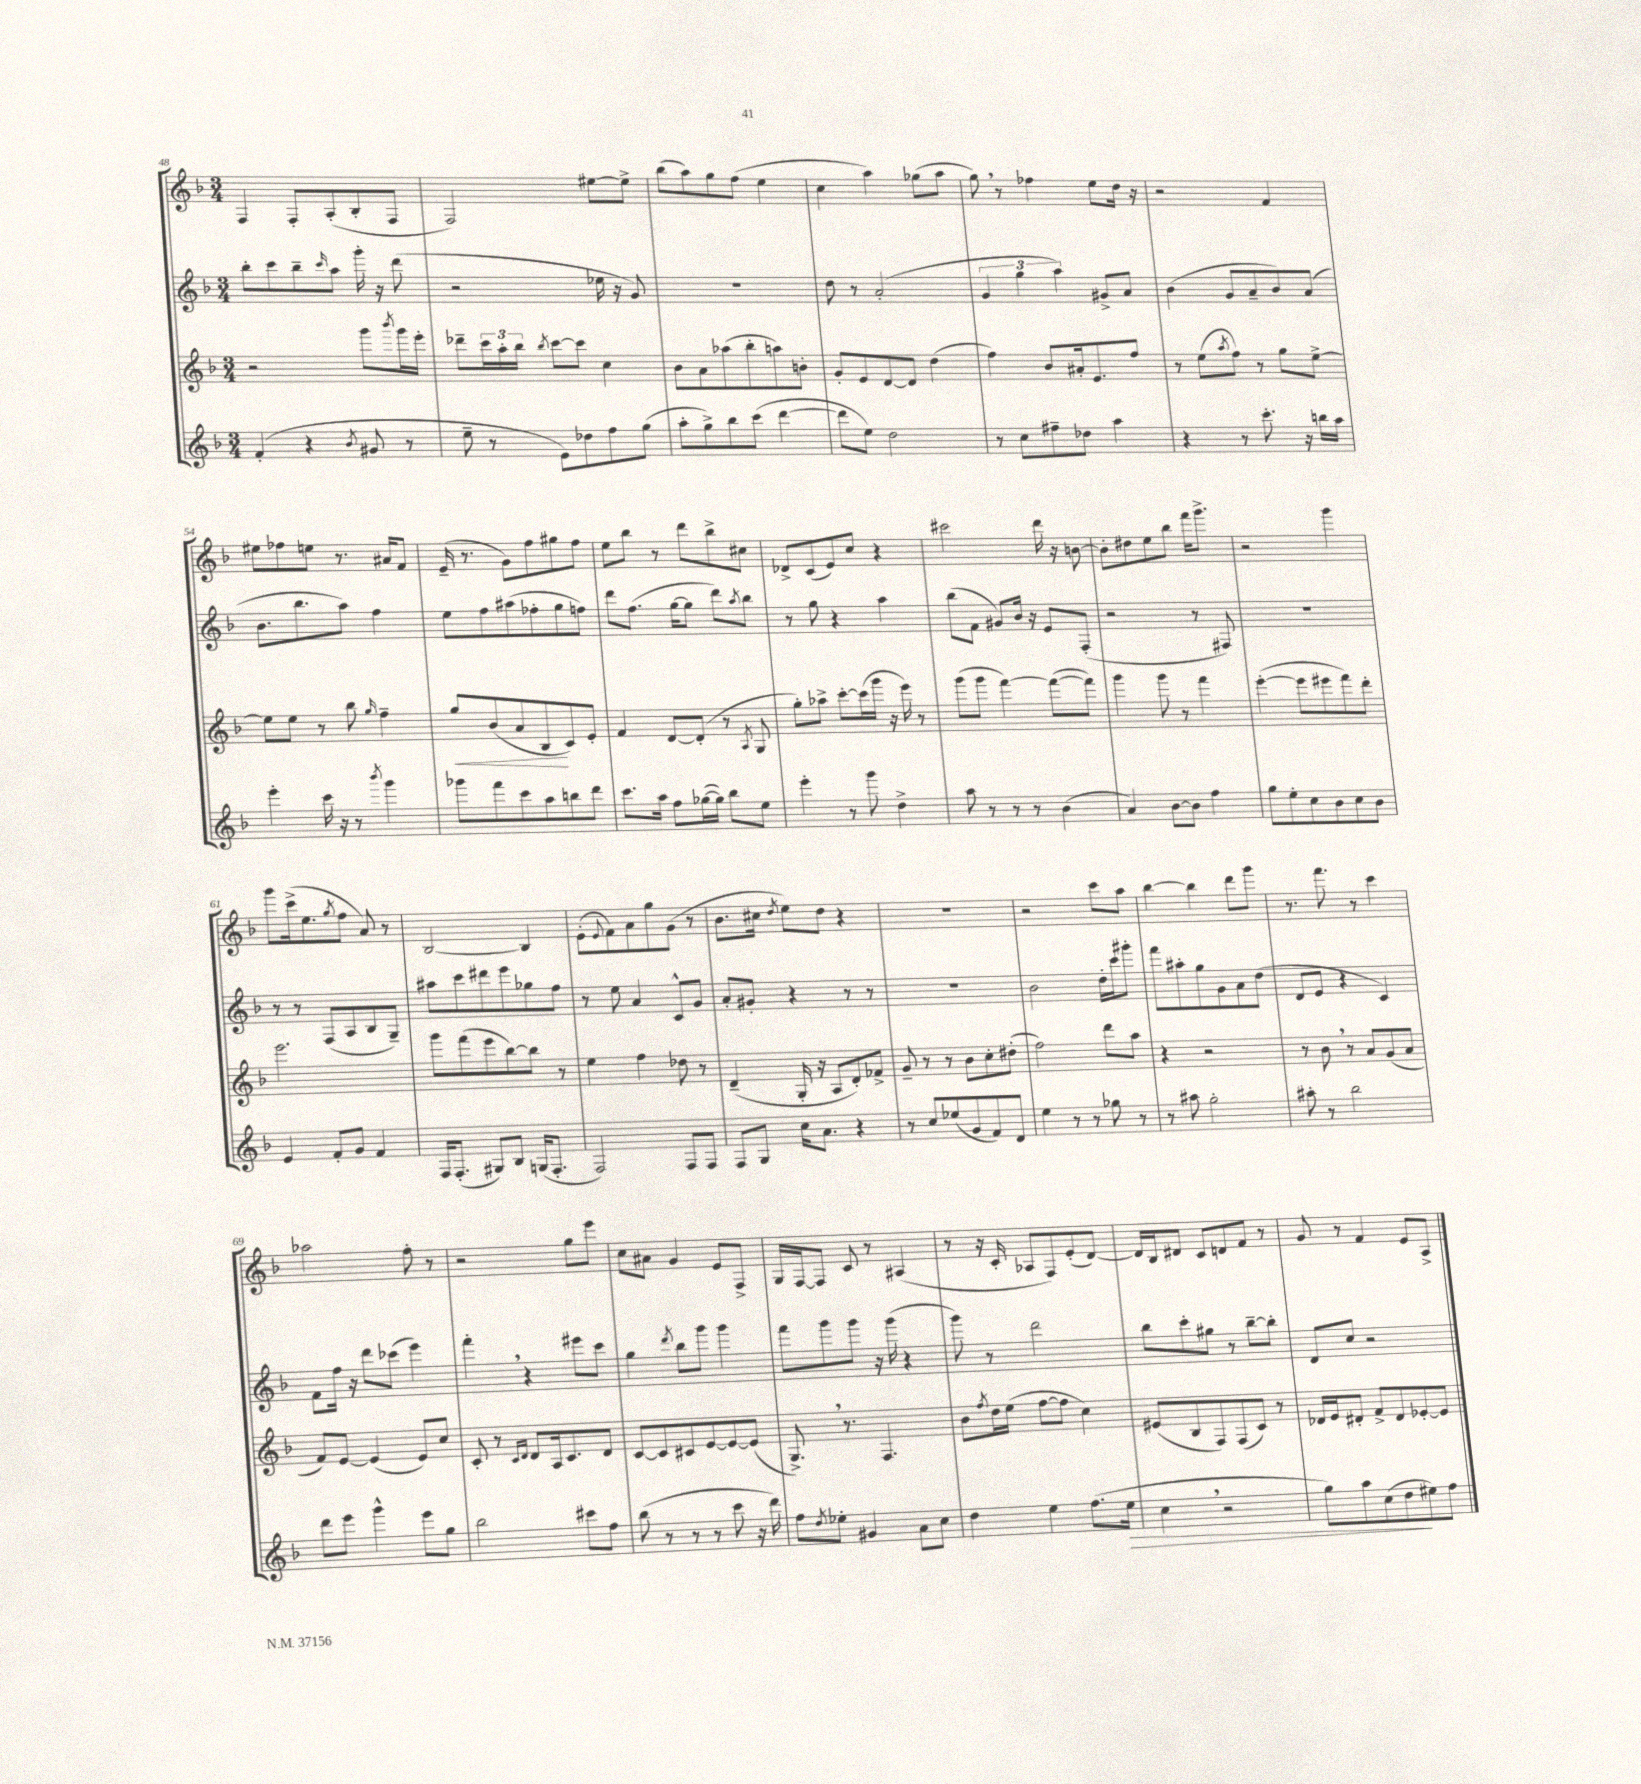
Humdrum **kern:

**kern	**kern	**kern	**kern
*staff4	*staff3	*staff2	*staff1
*clefG2	*clefG2	*clefG2	*clefG2
*k[b-]	*k[b-]	*k[b-]	*k[b-]
*M3/4	*M3/4	*M3/4	*M3/4
(4f'	2r	8bb-'	4F
.	.	8ccc	.
4r	.	8bb-~	8F'
.	.	16qqccc	.
.	.	8aa	(8A'
8qb-	.	.	.
8g#	8ggg	16ggg'	8B-'
.	.	16r	.
.	8qbbb-	.	.
8r	16ggg	(8ddd	8F
.	16eee'	.	.
=	=	=	=
8ee~	8ddd-~	2r	2F)
8r	24ccc	.	.
.	24aa'	.	.
.	24bb-	.	.
.	8qbb-	.	.
8e)	[8ccc	.	.
8dd-	8ccc]	.	.
8ff	4cc	16ee-	[8ee#
.	.	16r	.
(8gg	.	8g)	8ee#^]
=	=	=	=
8aa'	8b-	2.r	(8bb-
8gg^)	8a	.	8aa)
8bb-	(8aa-	.	8gg
(8ccc	8bb-'	.	(8ff
[4ddd	8aa)	.	4ee
.	8b'	.	.
=	=	=	=
8ddd]	8g'	8dd	4cc
8ee)	8e	8r	.
2dd	[8d	(2a'	4aa)
.	8d]	.	.
.	(4dd	.	(8gg-
.	.	.	8aa
=	=	=	=
8r	4ff)	6g	8gg)
8cc	.	.	8r
.	.	6gg	.
8ff#~	8b-	.	4ff-
.	.	6aa)	.
8dd-	16a#'	.	.
.	8.e	.	.
4aa	.	8g#^	8ee
.	8ff	8a	16dd
.	.	.	16r
=	=	=	=
4r	8r	(4b-	2r
.	(8ee	.	.
.	8qaa	.	.
8r	8ff)	8g	.
8.ccc'	8r	8a~	.
.	8gg	8b-)	4f
16r	.	.	.
16bb	[8ee^	(8a	.
16aa	.	.	.
=	=	=	=
4eee'	8ee]	8.b-	8ee#
.	8ee	.	8ff-
.	.	8.bb-	.
16ccc	8r	.	8ee
16r	.	.	.
8r	8bb-	8aa)	8.r
8qbbb-	16qqgg	.	.
4ggg	4ff~	4ff	.
.	.	.	16a#
.	.	.	8f
=	=	=	=
8ggg-	8gg	8ee	(16e~
.	.	.	8.r
8fff	(8b-	8ff	.
8ccc	8a	(8aa#	8g)
8aa	8B-	8ff-'	8ff
8bb	8c)	8gg	8gg#
8ddd	8e'	8ff)	8ff
=	=	=	=
8.ccc	4f	8ddd	8ee
.	.	(8.ff	8bb-
16aa	.	.	.
8ff	[8d	.	8r
.	.	[16gg	.
([16gg-	(8d']	8gg]	8ddd
16gg-])	.	.	.
8bb-	8r	8ddd)	8bb-^
.	8qA	8qaa	.
8ee	8G	8bb-	8cc#
=	=	=	=
4eee'	8gg')	8r	8d-^
.	8aa-^	8gg	(8c
8r	[8ccc'	4r	8e)
8ggg	(16ccc]	.	8cc
.	16ggg	.	.
4dd^	16r	4aa	4r
.	16eee)	.	.
.	8r	.	.
=	=	=	=
8aa	(8ggg	(8bb-	2ccc#
8r	8ggg	8f	.
8r	[4fff)	8g#)	.
8r	.	16b-	.
.	.	16r	.
(4b-	(8fff_	8e	16ddd
.	.	.	16r
.	8fff])	(8F'	[8b
=	=	=	=
4a)	4ggg	2r	8b']
.	.	.	8dd#
[8b-	8ggg	.	8ee
8b-]	8r	.	8bb-
4ff	4fff	8r	16fff
.	.	.	8.ggg^
.	.	8F#)	.
=	=	=	=
8gg	([4eee'	2.r	2r
8ee'	.	.	.
8cc	8eee]	.	.
8b-	8eee#	.	.
8cc	8fff)	.	4ggg
8b-	8ddd'	.	.
=	=	=	=
4e	2.eee	8r	8ggg
.	.	8r	(16ccc^
.	.	.	8.ee
8f'	.	(8F	.
.	.	.	8qgg
8g	.	8A	8ff
4f	.	8B-	8a)
.	.	8G~)	8r
=	=	=	=
16F	8ggg	8aa#	[2B-
(8.F'	.	.	.
.	(8fff	8ccc	.
8G#)	8eee	8ddd#	.
8B-	[8bb-)	8eee	.
(16G	8bb-]	8gg-	4B-]
8.F'	.	.	.
.	8r	8ff	.
=	=	=	=
2F)	4ee	8r	(8e'
.	.	.	8qqe
.	.	8ee	8f)
.	4ff	4a	8a
.	.	.	8gg
8F	8dd-	8c^^	(8g
8F	8r	8g	8r
=	=	=	=
8F	(4d~	8a'	8.b-
8G	.	8g#'	.
.	.	.	16cc#
.	.	.	8qdd
16cc	16G'	4r	8ee)
8.a	16r	.	.
.	8A	.	8dd
4r	8d')	8r	4r
.	8f-^	8r	.
=	=	=	=
8r	8g~	2.r	2.r
8cc	8r	.	.
(8ee-	8r	.	.
8g	8b-	.	.
8f)	8cc'	.	.
8d	(8dd#'	.	.
=	=	=	=
4ee	2ff)	2b-	2r
8r	.	.	.
8r	.	.	.
8gg-	8ddd	16dd'	8ccc
.	.	16ccc	.
8r	8aa	8ggg#'	8aa
=	=	=	=
8r	4r	8fff	[4bb-
8aa#	.	8aa#'	.
2gg'	2r	8gg	4bb-]
.	.	8g	.
.	.	8a	8ddd
.	.	(8dd	8ggg
=	=	=	=
8aa#'	8r	8d	8.r
8r	8b-	8e	.
.	.	.	8.fff
2bb-	8r	4r	.
.	8a	.	8r
.	(8g	4c)	4ccc
.	8a	.	.
=	=	=	=
8ddd	8f)	8f	2aa-
8eee	[8e	16ff	.
.	.	16r	.
4ggg^^	(4e]	8ddd	.
.	.	(8ccc-	.
8eee	8e)	4eee)	8ff'
8gg	8cc	.	8r
=	=	=	=
2bb-	8c'	4fff'	2r
.	8r	.	.
.	16qqc	.	.
.	16qqd	.	.
.	8d	4r	.
.	16A	.	.
.	8.c	.	.
8ccc#	.	8eee#	8gg
8ff	8d	8ccc	8eee
=	=	=	=
(8bb-	[8c	4gg	8cc
8r	8c]	.	8a#
.	.	8qddd	.
8r	8c#	8bb-	4g
8r	[8e	8ggg	.
8ccc	8e_	4ggg	8e
16r	(8e]	.	8F^
16ddd)	.	.	.
=	=	=	=
8ff	8.G^)	8fff	16G
.	.	.	[16F
8qdd	.	.	.
8ee-'	.	8ggg	8F]
.	8.r	.	.
4g#	.	8ggg	8c
.	4.F	16r	8r
.	.	(16ggg	.
8a	.	4r	(4A#
8cc	.	.	.
=	=	=	=
4dd	8b-	8ggg)	8r
.	8qff	.	.
.	16dd	8r	16r
.	(16ee	.	16c'
4ee	[8ff	2ddd	8A-
.	8ff]	.	8F)
(8.ff	4cc)	.	(8e'
.	.	.	[8d)
16ee	.	.	.
=	=	=	=
4cc	(8e#	8bb-	16d]
.	.	.	16B-
.	8B-	8ccc'	8d#
2r	8F)	8gg#	8c
.	(8F	8r	8d
.	8c)	[8bb-~	8f
.	8r	8bb-']	8r
=	=	=	=
8gg)	16d-	8d	8g
.	16e	.	.
8aa	8d#'	8cc	8r
(8cc	8f^	2r	4f
8dd	8d#	.	.
8ee#)	[8e-'	.	8e
8ff	8e-]	.	8A^
==	==	==	==
*-	*-	*-	*-
